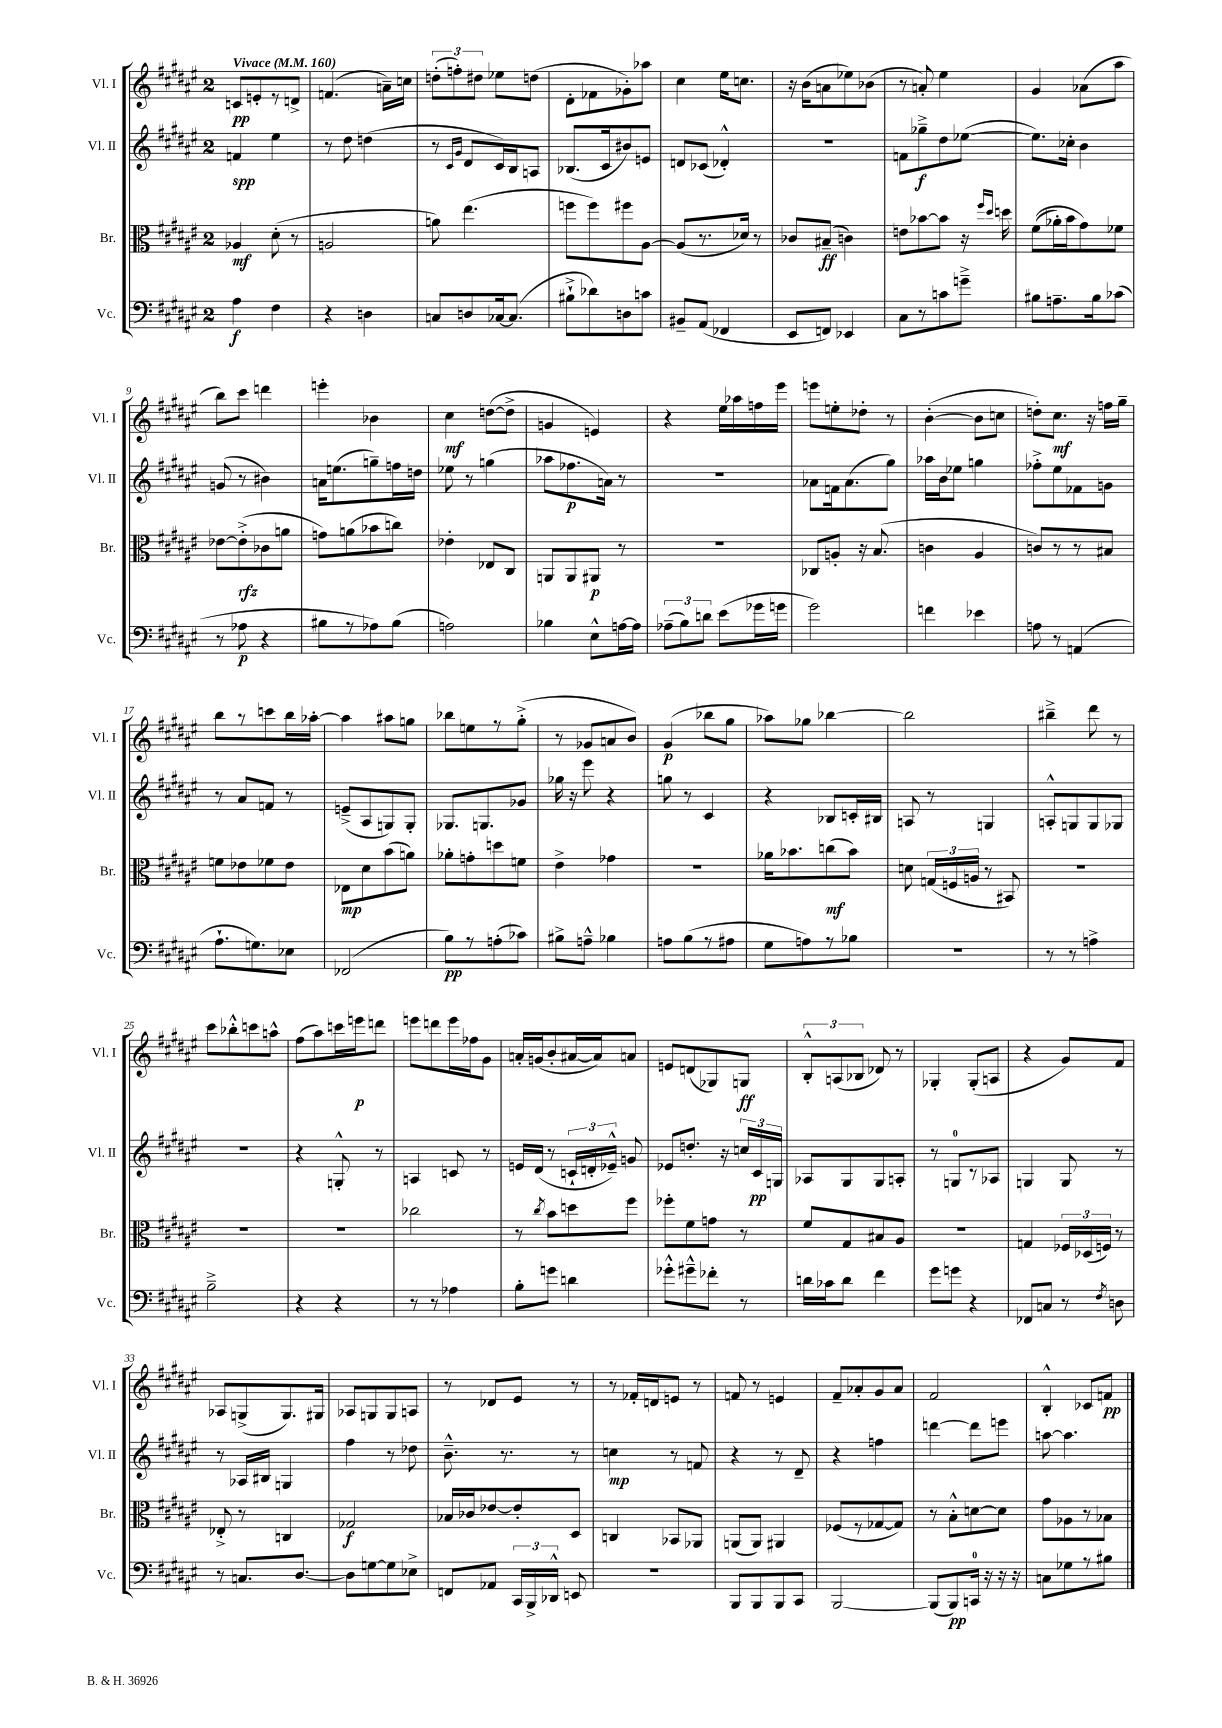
<<
\new StaffGroup <<
\new Staff = "s0" \with { instrumentName = "Vl. I" shortInstrumentName = "Vl. I" } {
    \clef treble \key fis \major \once \override Staff.TimeSignature.style = #'single-digit \time 2/4 \tempo "Vivace" 4 = 160
    \autoBeamOff c'8[\pp e'8-. r8 d'8]-> |
    f'4.( a'16[--) c''16] |
    \tuplet 3/2 { d''8[-.( f''8-.) dis''8] } ees''8[ d''8]( |
    dis'8[-. fes'8 ges'8-.) aes''8] |
    cis''4 eis''16[ c''8.] |
    r16 b'16[( a'8 ees''8) bes'8]( |
    r8 a'8-.) eis''4 |
    gis'4 aes'8[( ais''8] |
    b''8[) cis'''8] d'''4 |
    e'''4-. bes'4 |
    cis''4\mf d''8[~( d''8]-> |
    g'4 e'4) |
    r4 eis''16[ aes''16 f''16 eis'''16] |
    e'''8[ e''8-. des''8]-. r8 |
    b'4~-.( b'8[ c''8] |
    d''8[-.) cis''8.]\mf r16 f''16[ gis''16]-- |
    b''8[ r8 c'''8 b''16 aes''16]~-. |
    aes''4 ais''8[ g''8] |
    bes''8[ e''8 r8 gis''8]-.->( |
    r8 ges'8[ a'8 b'8]) |
    gis'4\p( bes''8[ gis''8] |
    aes''8[) ges''8] bes''4~ |
    bes''2 |
    bis''4---> dis'''8 r8 |
    cis'''8[ bes''8-.-^ c'''8 a''8]-^ |
    fis''8[( ais''8) c'''16 e'''16\p d'''8] |
    e'''8[ d'''8 e'''16 fes''16 gis'8] |
    a'16[-. g'16( b'8-. ais'16~ ais'16) a'8] |
    e'8[ d'8( ges8) g8]\ff |
    \tuplet 3/2 { b8[-.-^ a8( bes8] } des'8) r8 |
    ges4-. ges8[-.( a8] |
    r4 gis'8[) fis'8] |
    aes8[ g8->( g8.) gis16] |
    aes8[ g8 g8 a8] |
    r8 des'8[ eis'8] r8 |
    r8 fes'16[-. d'16 e'8] r8 |
    f'8 r8 e'4 |
    fis'8[-- aes'8-. gis'8 aes'8] |
    fis'2 |
    b4-.-^ ces'8[ f'8]\pp \bar "|." |
}
\new Staff = "s1" \with { instrumentName = "Vl. II" shortInstrumentName = "Vl. II" } {
    \clef treble \key fis \major \once \override Staff.TimeSignature.style = #'single-digit \time 2/4
    \autoBeamOff f'4\spp eis''4 |
    r8 dis''8 d''4( |
    r8 \grace { cis'16[ gis'16] } dis'8[ cis'16) b16 a8] |
    bes8.[( cis'16 bis'8) e'8] |
    d'8[ ces'8]( des'4-.-^) |
    R2 |
    f'8[ ges''8--->\f dis''8 ees''8]~( |
    ees''8.[) ces''16]-. b'4 |
    g'8( r8 bis'4) |
    a'16[ e''8.( g''8--) f''16 d''16] |
    ees''8 r8 g''4( |
    aes''8[ fes''8.\p a'16]) r8 |
    R2 |
    aes'8[ f'16 aes'8.( gis''8]) |
    aes''16[ b'16 ees''8] g''4 |
    fes''8[-.-> eis''8 fes'8 g'8] |
    r8 ais'8[ f'8] r8 |
    e'8[--->( ais8 g8) g8]-. |
    ges8.[ g8. ges'8] |
    ges''16 r16 eis'''8 r4 |
    g''8 r8 cis'4 |
    r4 bes8[ c'16-. bis16] |
    a8 r8 g4 |
    a8[-.-^ g8 g8 ges8] |
    R2 |
    r4 g8-.-^ r8 |
    a4 c'8 r8 |
    e'16[ dis'16]( r8 \tuplet 3/2 { c'16[-! d'16-. ees'16]---^) } g'8 |
    ees'8[ d''8.]-. r16 \tuplet 3/2 { c''16[ cis'16\pp g16] } |
    aes8[ gis8 gis8 a8]-. |
    r8 g8[-0 r8 aes8] |
    g4 g8 r8 |
    r8 aes16[ bis16] g4 |
    fis''4 r8 des''8 |
    b'8.---^ r8. r8 |
    c''4\mp r8 f'8 |
    r4 r8 dis'8-- |
    r4 f''4 |
    d'''4~ d'''8[ e'''8] |
    a''8~ a''4. \bar "|." |
}
\new Staff = "s2" \with { instrumentName = "Br." shortInstrumentName = "Br." } {
    \clef alto \key fis \major \once \override Staff.TimeSignature.style = #'single-digit \time 2/4
    \autoBeamOff aes4\mf dis'8-.( r8 |
    a2 |
    a'8) eis''4.( |
    f''8[ f''8) fis''8 ais8]~ |
    ais8[( r8. des'16]) r8 |
    ces'8[ bis8]--\ff( c'4) |
    e'8[ bes'8~ bes'8] r16 \grace { fis''16[ dis''16] } d''16 |
    fis'8[(\( aes'16-.) b'16 gis'8\) fes'8] |
    ees'8[~ ees'8-.->\rfz( ces'8 a'8] |
    g'8[) a'8( bes'8 c''8]) |
    ees'4-. ees8[ cis8] |
    a,8[ a,8 ais,8]\p r8 |
    R2 |
    ces8[ a8]-. r16 b8.( |
    c'4 ais4 |
    c'8[) r8 r8 bis8] |
    f'8[ ees'8 fes'8 ees'8] |
    ees8[\mp dis'8 b'8( a'8]) |
    aes'8[-. g'8-. d''8 f'8] |
    eis'4-> ges'4 |
    R2 |
    aes'16[ bes'8. c''8\mf( bes'8]) |
    d'8 \tuplet 3/2 { g16[( f16 a16] } r8 bis,8) |
    R2 |
    R2 |
    R2 |
    ces''2 |
    r8 \acciaccatura { cis''8 } b'8[ d''8 fis''8] |
    fes''8[-. fis'8 g'8] r8 |
    fis'8[ gis8 bis8 ais8] |
    R2 |
    g4 \tuplet 3/2 { fes16[ des16( f16]) } r8 |
    ees8-.-> r8 c4 |
    ges2\f |
    bes16[ ces'16 ees'8~ ees'8-. dis8] |
    c4 bes,8[ aes,8] |
    a,8[( a,8]) ais,4 |
    fes8[( r8 ges8~ ges8]) |
    r8 b8[-.-^ d'8~ d'8] |
    gis'8[ aes8 r8 bes8] \bar "|." |
}
\new Staff = "s3" \with { instrumentName = "Vc." shortInstrumentName = "Vc." } {
    \clef bass \key fis \major \once \override Staff.TimeSignature.style = #'single-digit \time 2/4
    \autoBeamOff ais4\f fis4 |
    r4 d4 |
    c8[ d8 ces16~ ces8.]( |
    bis8[-!-> des'8) d8 c'8] |
    bis,8[-- ais,8]( fes,4 |
    eis,8[ f,8]) ees,4 |
    cis8[ r8 c'8 g'8]---> |
    bis8[ a8.-- bis16 ces'8]( |
    r8 aes8\p r4 |
    bis8[ r8 aes8) bis8]( |
    a2) |
    bes4 eis8[-^ a16~ a16] |
    \tuplet 3/2 { aes8[--( b8) d'8] } eis'8[( ges'16 g'16] |
    gis'2) |
    f'4 ees'4 |
    a8 r8 a,4( |
    ais8.[-! g8.) ees8] |
    fes,2( |
    b8[\pp) r8 a8-.( ces'8]) |
    bis8[-> a8]---^ bes4 |
    a8[ b8( r8 ais8] |
    gis8[ a8) r8 bes8] |
    R2 |
    r8 r8 a4-> |
    b2---> |
    r4 r4 |
    r8 r8 aes4 |
    b8[-. g'8] d'4 |
    ges'8[-.-^ gis'8---^ fes'8]-. r8 |
    d'16[ ces'16 d'8] fis'4 |
    gis'8[ g'8] r4 |
    fes,8[ c8] r8 \acciaccatura { fis8 } d8 |
    r8 c8.[ dis8.]~ |
    dis8[ g8~ g8 ees8]-> |
    f,8[ aes,8] \tuplet 3/2 { cis,16[ b,,16-> des,16]-^ } e,8 |
    r2 |
    b,,8[ b,,8 b,,8 cis,8] |
    b,,2~ |
    b,,8[( b,,8\pp) c,16]-0 r16 r16 r16 |
    c8[ ges8 r8 bis8] \bar "|." |
}
>>
>>
